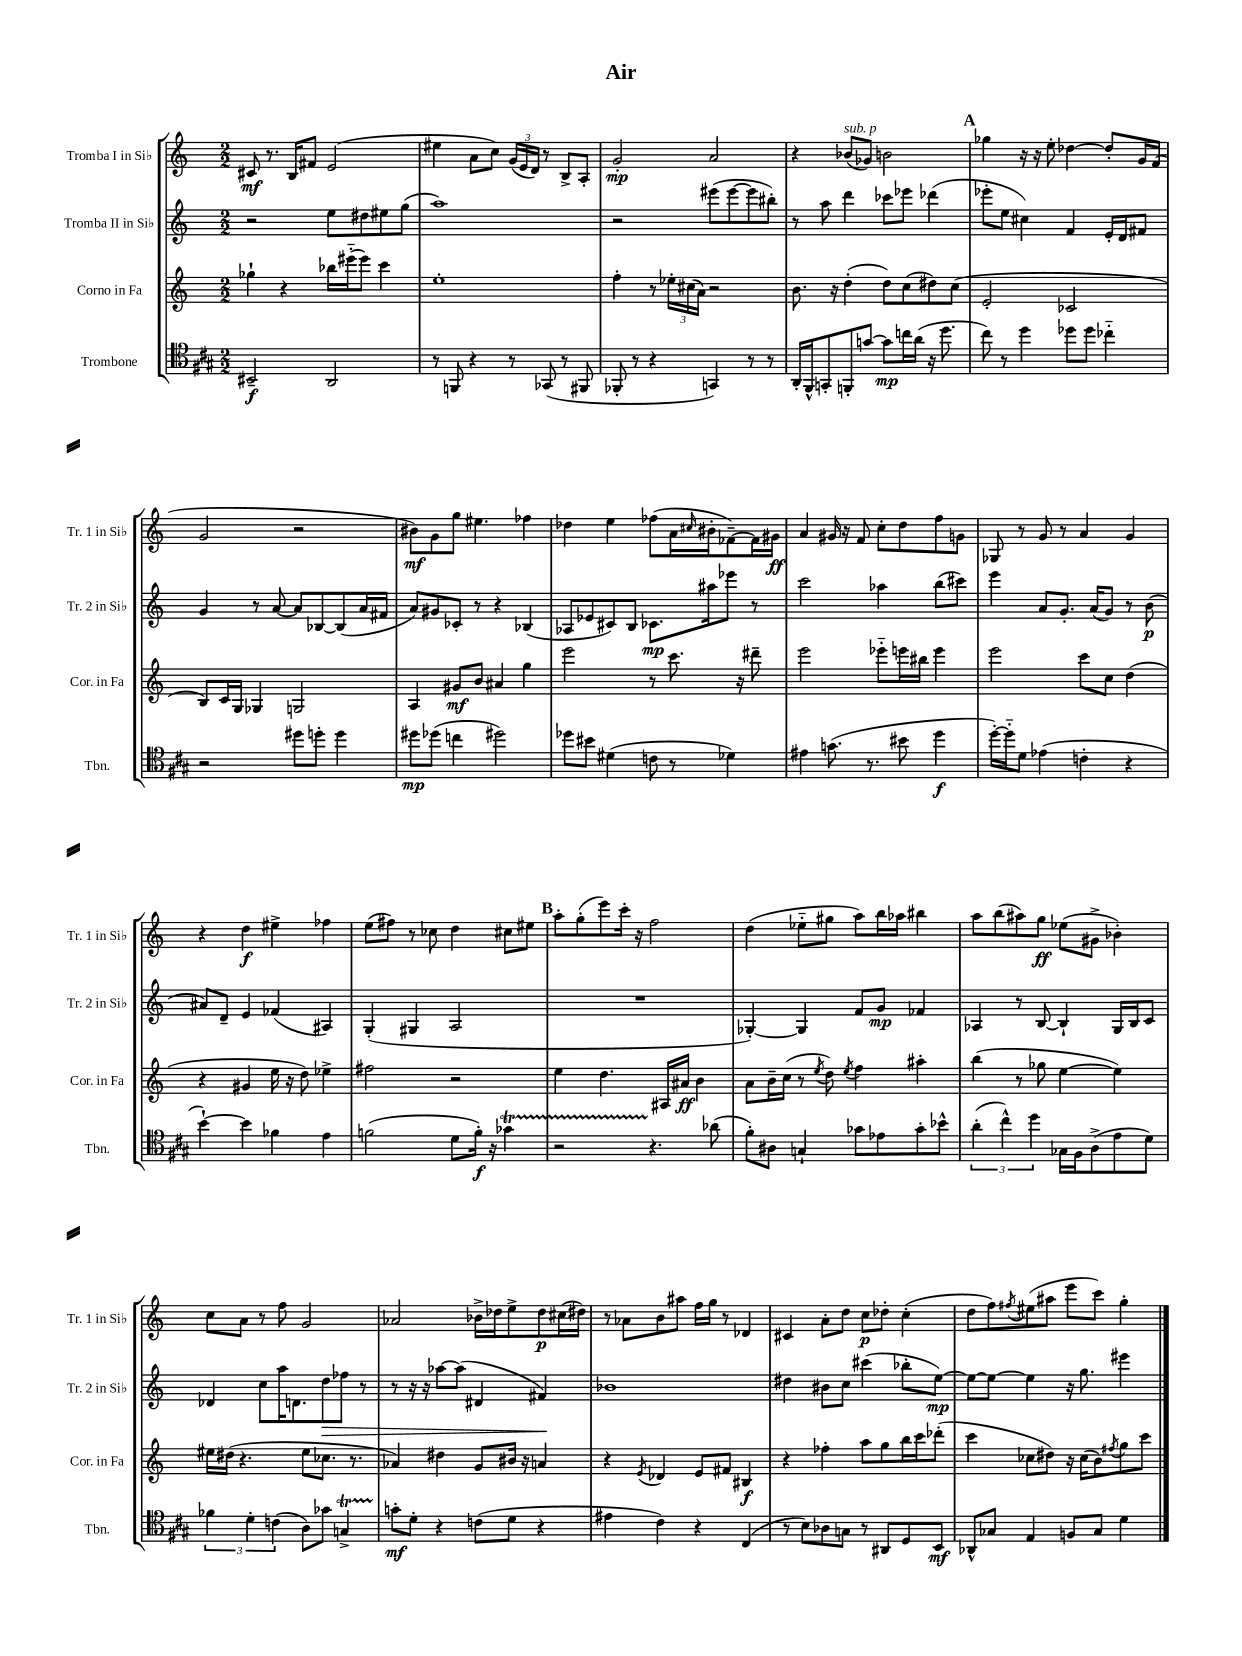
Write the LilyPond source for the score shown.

\header { title = "Air" }
<<
\new StaffGroup <<
\new Staff = "s0" \with { instrumentName = "Tromba I in Sib" shortInstrumentName = "Tr. 1 in Sib" } {
    \clef treble \key c \major \numericTimeSignature \time 2/2
    cis'8\mf r8. b16 fis'8 e'2( |
    eis''4 a'8 c''8) \tuplet 3/2 { g'16( e'16 d'16) } r8 b8-> a8-. |
    g'2-.\mp a'2 |
    r4 bes'8^\markup { \italic "sub. p" }( ges'8) b'2 |
    \mark \markup { \bold "A" } ges''4 r16 r16 e''8-. des''4~ des''8-. g'16 f'16( |
    g'2 r2 |
    bis'8\mf) g'8 g''8 eis''4. fes''4 |
    des''4 e''4 fes''8( a'16 \grace { cis''16 } bis'16-. fes'8~--) fes'16 gis'16\ff |
    a'4 gis'16 r16 f'8 c''8-. d''8 f''8 g'8 |
    ges8 r8 g'8 r8 a'4 g'4 |
    r4 d''4\f eis''4-> fes''4 |
    e''8( fis''8) r8 ces''8 d''4 cis''8 eis''8 |
    \mark \markup { \bold "B" } a''8-. g''8-.( e'''8) c'''16-. r16 f''2 |
    d''4( ees''8-_ gis''8 a''8) b''16 aes''16 bis''4 |
    a''8 b''8( ais''8) g''8\ff ees''8( gis'8-> bes'4-.) |
    c''8 a'8 r8 f''8 g'2 |
    aes'2 bes'16-> des''16 e''8-> des''8\p cis''16( dis''16) |
    r8 aes'8 b'8 ais''8 f''16 g''16 r8 des'4 |
    cis'4 a'8-. d''8 c''8\p des''8-. c''4-.( |
    d''8 f''8) \acciaccatura { fis''8 } eis''8( ais''8 e'''8 c'''8) g''4-. \bar "|." |
}
\new Staff = "s1" \with { instrumentName = "Tromba II in Sib" shortInstrumentName = "Tr. 2 in Sib" } {
    \clef treble \key c \major \numericTimeSignature \time 2/2
    r2 e''8 dis''8 eis''8 g''8( |
    a''1) |
    r2 eis'''8( eis'''8~ eis'''8 bis''8-.) |
    r8 a''8 d'''4 ces'''8 ees'''8 des'''4( |
    \mark \markup { \bold "A" } ees'''8-. e''8 cis''4) f'4 e'16-. d'16 fis'8 |
    g'4 r8 a'8~ a'8 bes8~ bes8( a'16 fis'16 |
    a'8) gis'8 ces'8-. r8 r4 bes4( |
    aes8 ees'8 cis'8) b8 ces'8.\mp ais''16 ees'''8 r8 |
    c'''2 aes''4 b''8( cis'''8) |
    e'''4 a'8 g'8.-. a'16( g'8) r8 b'8\p( |
    ais'8) d'8-- e'4 fes'4( ais4) |
    g4-.( gis4 a2 |
    \mark \markup { \bold "B" } R1 |
    ges4~-.) ges4 f'8 g'8\mp fes'4 |
    aes4 r8 b8~ b4-! g16 b16 c'8 |
    des'4 c''8 a''16 d'8. d''8\> fes''8 r8 |
    r8 r16 r16 aes''8~ aes''8( dis'4 fis'4\!) |
    bes'1 |
    dis''4 bis'8 c''8 cis'''4( bes''8-. e''8~\mp) |
    e''8~ e''8~ e''4 r16 g''8. eis'''4 \bar "|." |
}
\new Staff = "s2" \with { instrumentName = "Corno in Fa" shortInstrumentName = "Cor. in Fa" } {
    \clef treble \key c \major \numericTimeSignature \time 2/2
    ges''4-! r4 bes''16 eis'''16-_( eis'''8) c'''4 |
    e''1-. |
    f''4-. r8 \tuplet 3/2 { ees''16-. cis''16( a'16) } r2 |
    b'8. r16 d''4-.( d''8) c''8( dis''8) c''8( |
    \mark \markup { \bold "A" } e'2-. ces'2 |
    b8) c'16 g16 ges4 g2 |
    a4 gis'8\mf b'8 ais'4 g''4 |
    e'''2 r8 c'''8. r16 dis'''8-- |
    e'''2 ees'''8-_ e'''16 bis''16 e'''4 |
    e'''2 c'''8 c''8 d''4( |
    r4 gis'4 e''16 r16 d''8) ees''4-> |
    fis''2 r2 |
    \mark \markup { \bold "B" } e''4 d''4. ais16 ais'16\ff b'4 |
    a'8 b'16-- c''16( r8 \acciaccatura { e''8 } d''8) \acciaccatura { e''8 } f''4 ais''4-. |
    b''4( r8 ges''8 e''4~ e''4) |
    eis''16 dis''16( r4. eis''8 ces''8. r8. |
    aes'4) dis''4 g'8 bis'16 r16 a'4 |
    r4 \acciaccatura { e'8 } des'4 e'8 fis'8 bis4\f |
    r4 fes''4-. a''8 g''8 b''16 c'''16 des'''8-.( |
    c'''4 ces''8 dis''8) r16 ces''16( b'8) \acciaccatura { fis''8 } g''8 c'''8 \bar "|." |
}
\new Staff = "s3" \with { instrumentName = "Trombone" shortInstrumentName = "Tbn." } {
    \clef tenor \key a \major \numericTimeSignature \time 2/2
    bis,2--\f a,2 |
    r8 f,8 r4 r8 ges,8( r8 fis,8 |
    fes,8-. r8 r4 g,4) r8 r8 |
    a,16-. fis,16-^ g,8-. f,8-. g'8~ g'8\mp c''16 a'16( r16 d''8. |
    \mark \markup { \bold "A" } cis''8) r8 d''4 des''8 des''8 ces''4-_ |
    r2 dis''8 d''8-. d''4 |
    dis''8\mp des''8( c''4 dis''2) |
    des''8 bis'8 dis'4( c'8 r8 des'4) |
    eis'4 g'8.( r8. bis'8 d''4\f |
    d''16~-.) d''16-_ d'8 ees'4( c'4-. r4 |
    b'4~-!) b'4 fes'4 e'4 |
    f'2( d'8 f'16-.\f) r16 ges'4\startTrillSpan |
    \mark \markup { \bold "B" } r2 r4.\stopTrillSpan aes'8( |
    fis'8-.) ais8 g4-! ges'8 ees'8 ges'8-. bes'8-^ |
    \tuplet 3/2 { a'4-.( cis''4-^) d''4 } ges16 fis16 a8->( e'8 d'8) |
    \tuplet 3/2 { fes'4 d'4-. c'4( } a8) ges'8 g4->\startTrillSpan |
    g'8-.\stopTrillSpan\mf d'8-. r4 c'8( d'8 r4 |
    eis'4 cis'4) r4 cis4( |
    r8 b8) aes8 g8 r8 ais,8 d8 b,8\mf |
    aes,8-^ ges8 e4 f8 ges8 d'4 \bar "|." |
}
>>
>>
\layout { \context { \Score \remove "Bar_number_engraver" } }
